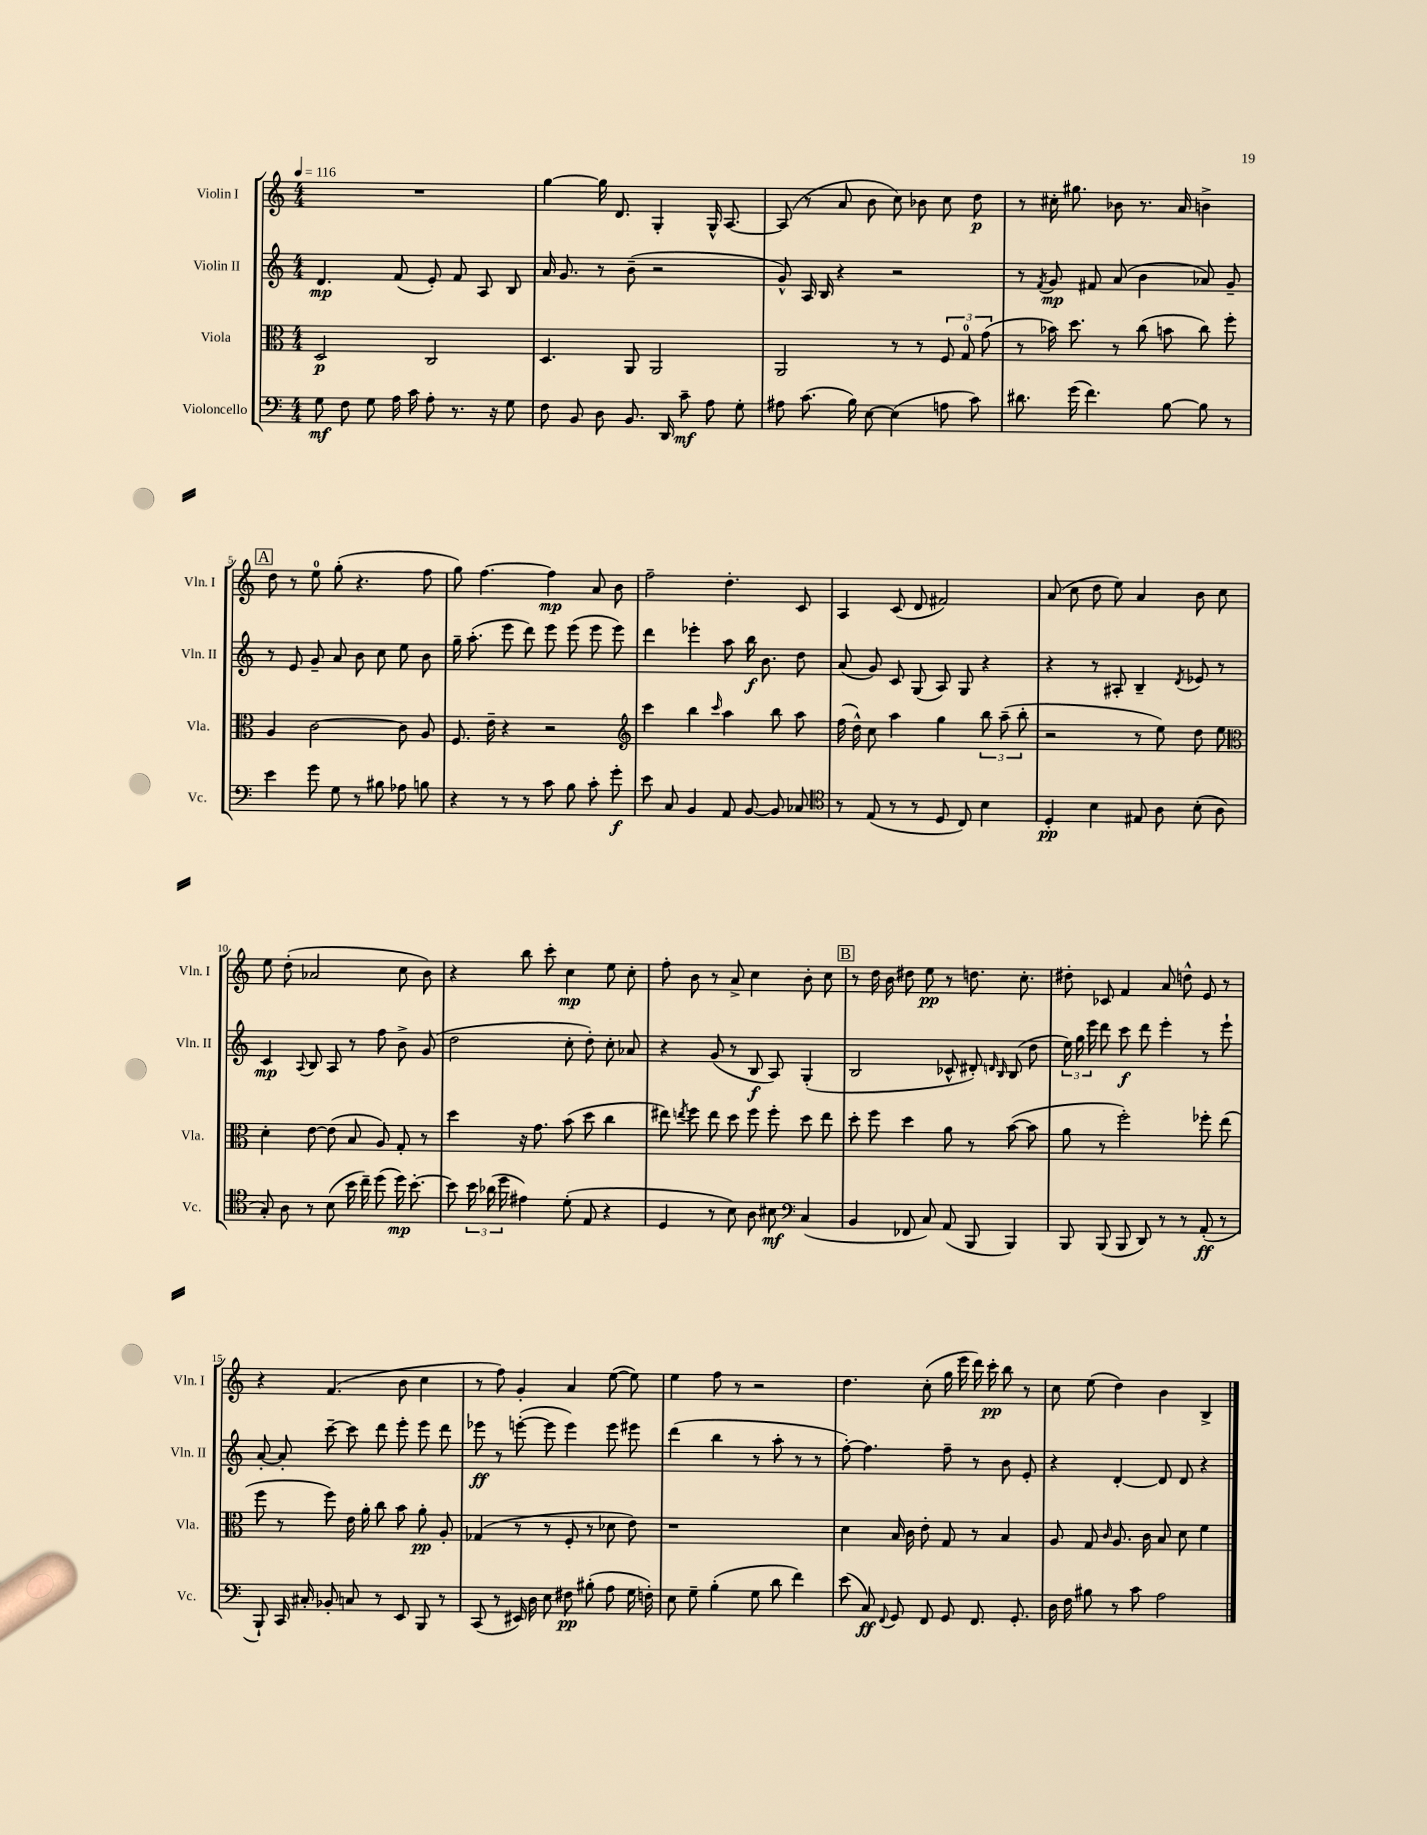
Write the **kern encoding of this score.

**kern	**kern	**kern	**kern
*staff4	*staff3	*staff2	*staff1
*clefF4	*clefC3	*clefG2	*clefG2
*k[]	*k[]	*k[]	*k[]
*M4/4	*M4/4	*M4/4	*M4/4
*MM116	*MM116	*MM116	*MM116
8G	2D	4.d	1r
8F	.	.	.
8G	.	.	.
16A	.	(8f	.
16c	.	.	.
8A'	2C	8e')	.
8.r	.	8f	.
.	.	8A	.
16r	.	.	.
8G	.	8B	.
=	=	=	=
8F	4.D	16a	[4gg
.	.	8.g	.
8BB	.	.	.
8D	.	8r	16gg]
.	.	.	8.d
8.BB	8AA	(8b~	.
.	2AA	2r	4G'
16DD	.	.	.
8c~	.	.	.
8A	.	.	16G^^
.	.	.	[8.A
8G'	.	.	.
=	=	=	=
8A#	2AA	8g^^)	(8A]
(8.c	.	16A	8r
.	.	16B	.
.	.	4r	8a
16B)	.	.	.
[8E	.	.	8b
(4E]	8r	2r	8cc)
.	8r	.	8b-
8A	12F	.	8cc
.	12G	.	.
8c)	.	.	8dd
.	(12g	.	.
=	=	=	=
8.d#	8r	8r	8r
.	.	8qf	.
.	16b-)	8g	16cc#'
(16g	8.dd	.	8.gg#
4.f)	.	8f#	.
.	8r	(8a	8b-
.	(8cc	4b	8.r
[8B	8b	.	.
.	.	.	16a
8B]	8cc)	8a-)	4b^
8r	8ff'	8g~	.
=	=	=	=
4e	4A	8r	8dd
.	.	8e	8r
8g	[2c	8g~	8ee
8G	.	8a	(8gg'
8r	.	8b	4.r
8B#	.	8cc	.
8A-	8c]	8ee	.
8B	8A	8b	8ff
=	=	=	=
4r	8.F	16gg~	8gg)
.	.	(8.aa'	.
.	.	.	[4.ff
.	16e~	.	.
8r	4r	8eee	.
8r	.	8ddd)	.
8c	2r	8eee	4ff]
8B	.	(8eee	.
8c'	.	8eee	8a
8g'	.	8eee)	8b
=	=	=	=
*	*clefG2	*	*
8e	4ccc	4ddd	2ff~
8C	.	.	.
4BB	4bb	4eee-'	.
.	16qqccc	.	.
8AA	4aa	8aa	4.dd'
[8BB	.	16bb	.
.	.	8.b	.
8BB]	8bb	.	.
8C-	8aa	8dd	8c
=	=	=	=
*clefC4	*	*	*
8r	(16ff	(8a	4A
.	16dd^^)	.	.
(8E	8cc	8g)	.
8r	4aa	8c	(8c
8r	.	(8G	8d
8D	4gg	8A)	2f#)
8C)	.	8G	.
4B	12bb	4r	.
.	(12aa~	.	.
.	12bb'	.	.
=	=	=	=
4D'	2r	4r	(8a
.	.	.	8cc
4B	.	8r	8dd
.	.	8A#'	8ee)
8E#	8r	4B~	4a
8A	8ee)	.	.
.	.	8qd	.
(8B'	8dd	8e-	8b
8A	8ee	8r	8cc
=	=	=	=
*	*clefC3	*	*
8G')	4d'	4c	8ee
8A	.	.	(8dd'
.	.	8qqA	.
8r	[8e	8B	2a-
(8B	(8e]	8A	.
16b	8B	8r	.
16cc~)	.	.	.
(8dd	8A)	8ff	.
16dd)	8G'	8b^	8cc
[8.b'	.	.	.
.	8r	(8g	8b)
=	=	=	=
8b]	4dd	2dd	4r
24b	.	.	.
(24a-	.	.	.
24dd	.	.	.
4e#)	16r	.	8bb
.	8.g	.	.
.	.	.	8ccc'
(8d'	(8b	8cc'	4cc
8E	8dd	8dd')	.
4r	4cc	8cc'	8ee
.	.	8a-	8cc'
=	=	=	=
4D	8ee#)	4r	8ff'
.	8qee	.	.
.	8ff	.	8b
8r	8ee	(8g	8r
8B)	8dd	8r	8a^
8A	8ff	8B	4cc
8B#	8ff'	8A)	.
*clefF4	*	*	*
(4C	8dd	(4G'	8b'
.	8ee	.	8cc
=	=	=	=
4BB	8dd'	2B	8r
.	8ff	.	16dd
.	.	.	16b
8FF-	4dd	.	8dd#
8C)	.	.	8ee
(8AA	8a	8c-^^	8r
8BBB	8r	8d#')	8.dd
.	.	16qqd	.
.	.	16qqB	.
4BBB)	([8b	(8B	.
.	.	.	8.cc'
.	8b]	8dd	.
=	=	=	=
8BBB	8a	24ee)	8dd#'
.	.	24gg	.
.	.	24eee	.
(8BBB	8r	8ddd	8c-
8BBB	2ff')	8ccc	4f
8DD)	.	8ddd	.
8r	.	4eee'	8a
8r	.	.	8dd^^
(8AA'	8ff-'	8r	8e
8r	(8ee	8eee`	8r
=	=	=	=
8BBB`)	8ff	[8a'	4r
16CC	8r	8a']	.
16C#'	.	.	.
8BB-'	8ff)	[8ccc~	(4.f
8C	16e	8ccc]	.
.	16a'	.	.
8r	8cc	8ddd	.
8EE	8b	8eee'	8b
8BBB	8a'	8eee	4cc
8r	8A'	8ddd	.
=	=	=	=
(8CC	(4G-	8eee-	8r
8r	.	8r	8ff)
16EE#)	8r	([8eee'	4g'
16D	.	.	.
8E	8r	8eee]	.
8F#	8F'	4eee)	4a
(8B#'	8r	.	.
8A	8d-	8eee	([8ee
16G	8e)	8eee#	8ee])
16F')	.	.	.
=	=	=	=
8E	1r	(4ddd	4ee
8G~	.	.	.
(4B'	.	4bb	8ff
.	.	.	8r
8G	.	8r	2r
8d	.	8aa'	.
4f)	.	8r	.
.	.	8r	.
=	=	=	=
(8e	4d	[8ff')	4.dd
8C)	.	4.ff]	.
8qqFF	.	.	.
8GG	16B	.	.
.	16c	.	.
8FF	8e'	.	(8cc'
8GG	8G	8ff~	16gg
.	.	.	16eee
8.FF	8r	8r	16ddd)
.	.	.	16ccc'
.	4B	8b	8bb
8.GG'	.	.	.
.	.	8e'	8r
=	=	=	=
16D	8A	4r	8cc
16F	.	.	.
8B#	8G	.	(8ee
.	16qqc	.	.
8r	8.A	[4d'	4dd)
8c	.	.	.
.	16c	.	.
2A	8B	8d]	4b
.	8d	8d	.
.	4f	4r	4B^
==	==	==	==
*-	*-	*-	*-
